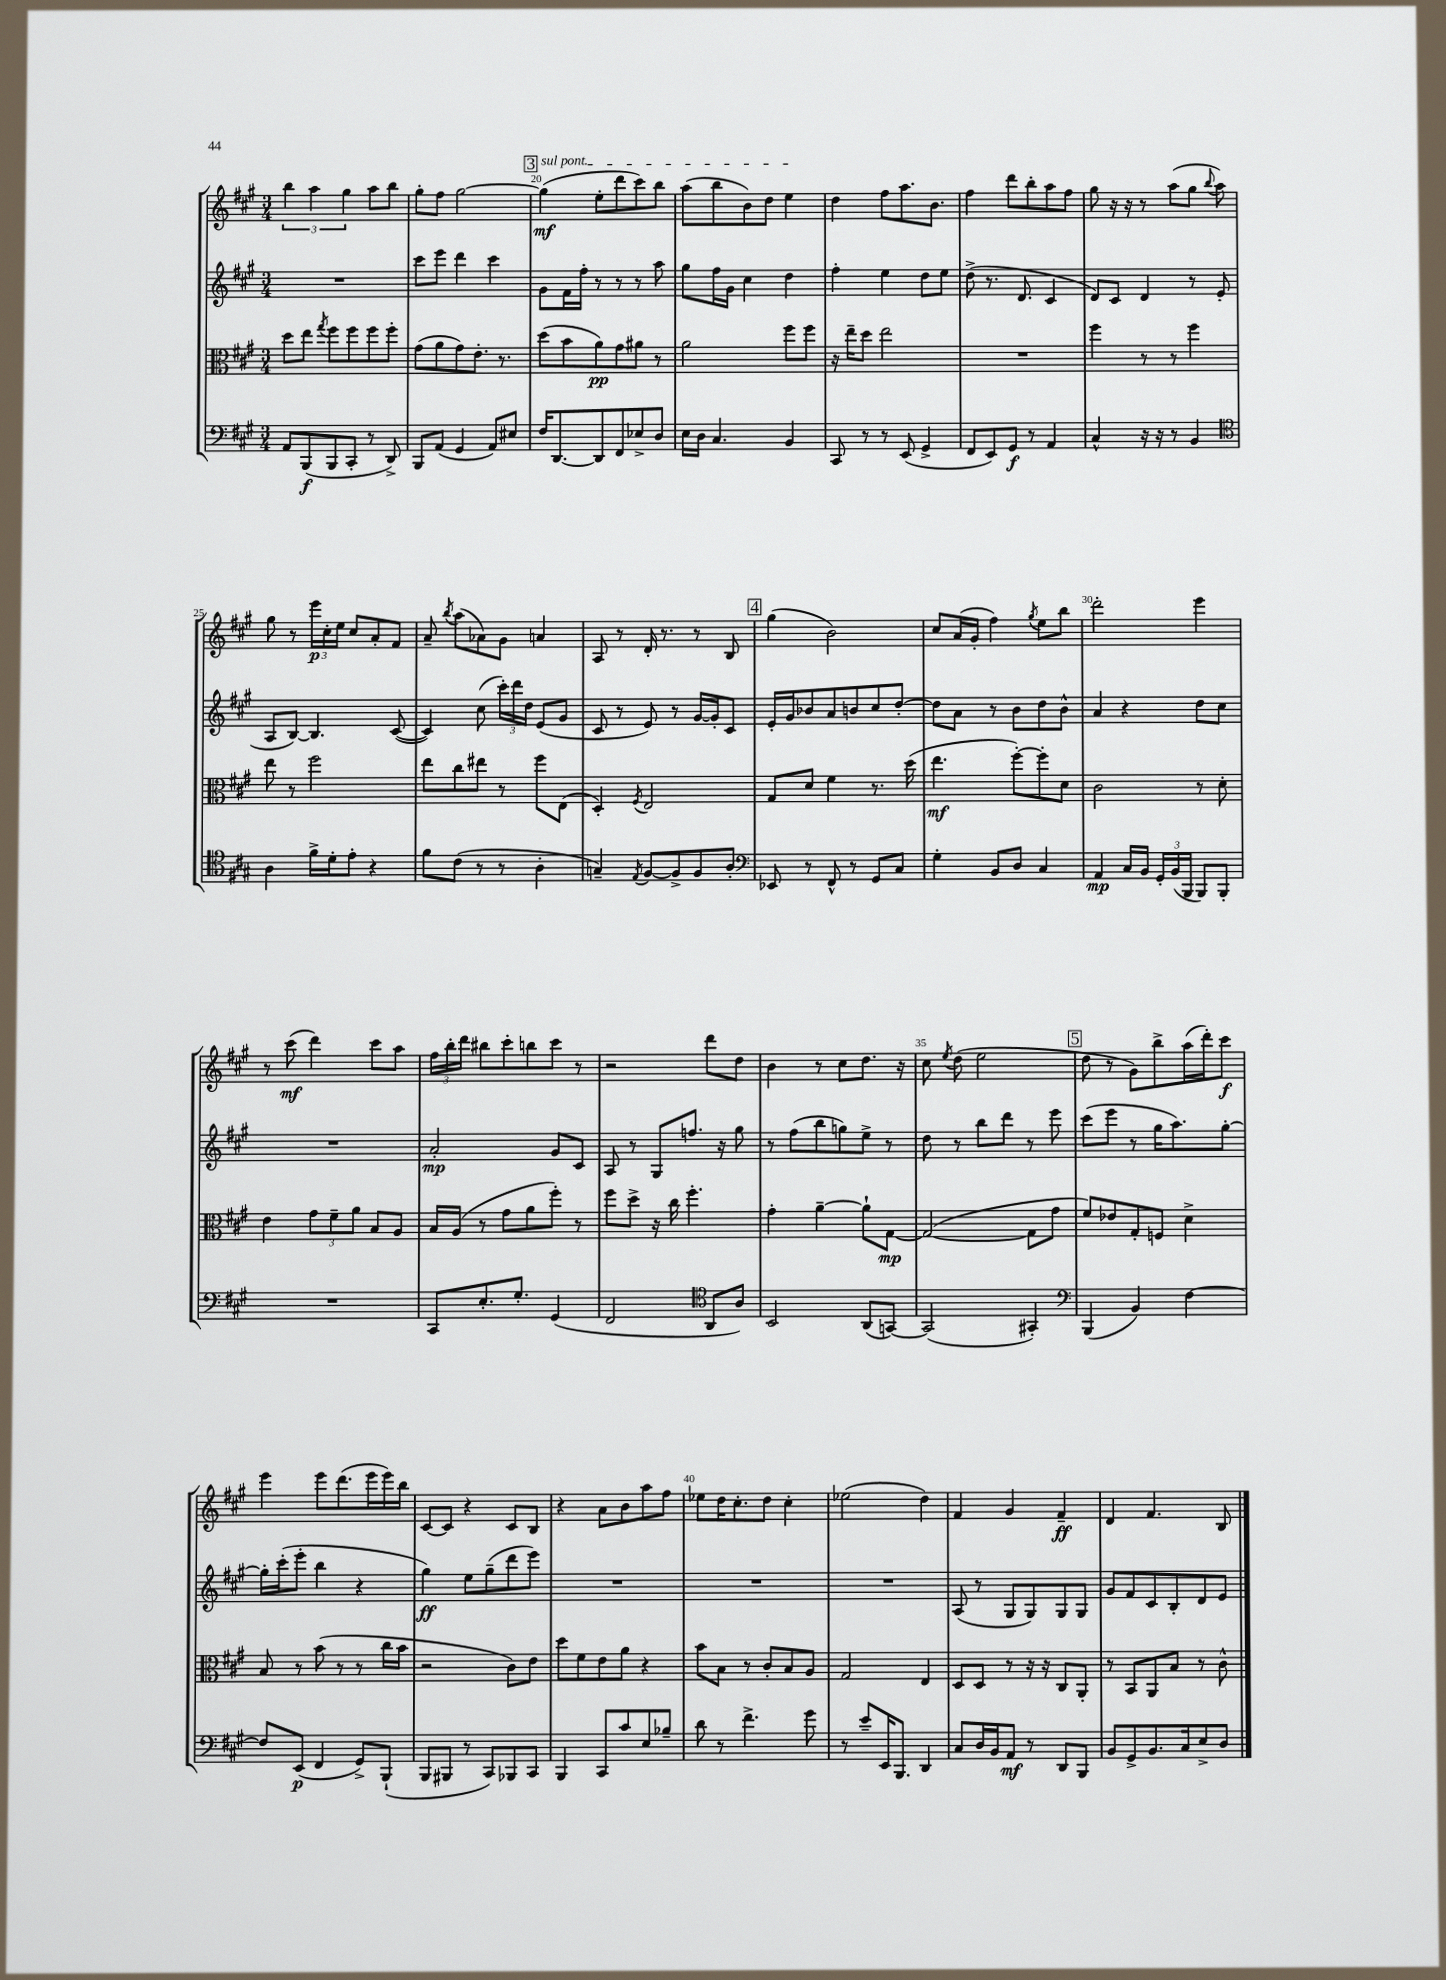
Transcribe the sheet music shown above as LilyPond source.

<<
\new StaffGroup <<
\new Staff = "s0" {
    \clef treble \key a \major \numericTimeSignature \time 3/4
    \autoBeamOff \tuplet 3/2 { b''4 a''4 gis''4 } a''8[ b''8] |
    gis''8[-. fis''8] gis''2~ |
    \mark \markup { \box "3" } \once \override TextSpanner.bound-details.left.text = \markup { \italic "sul pont." } gis''4\mf\startTextSpan( e''8[-. d'''8 cis'''8) b''8] |
    a''8[( b''8 b'8) d''8] e''4\stopTextSpan |
    d''4 fis''8[ a''8. b'8.] |
    fis''4 d'''8[ b''8-. a''8 fis''8] |
    gis''8 r16 r16 r8 a''8[( gis''8] \appoggiatura { b''8 } a''8) |
    gis''8 r8 \tuplet 3/2 { e'''16[\p cis''16-. e''16] } cis''8[ a'8-. fis'8] |
    a'8-- \acciaccatura { b''8 } a''8[( aes'8) gis'8] a'4 |
    a8 r8 d'16-. r8. r8 b8 |
    \mark \markup { \box "4" } gis''4( b'2) |
    cis''8[ a'16( gis'16]-. fis''4) \acciaccatura { gis''8 } e''8[ b''8] |
    d'''2-. e'''4 |
    r8 cis'''8\mf( d'''4) cis'''8[ a''8] |
    \tuplet 3/2 { fis''16[ b''16-. d'''16] } bis''8[ cis'''8-. b''8 cis'''8] r8 |
    r2 d'''8[ d''8] |
    b'4 r8 cis''8[ d''8.] r16 |
    cis''8 \acciaccatura { e''8 } d''8( e''2 |
    \mark \markup { \box "5" } d''8 r8 gis'8[) b''8-> a''16( d'''16-.) cis'''8]\f |
    e'''4 e'''8[ d'''8.( e'''16 e'''16) b''16] |
    cis'8[~ cis'8] r4 cis'8[ b8] |
    r4 a'8[ b'8 a''8 fis''8] |
    ees''8[ d''16 cis''8.-. d''8] cis''4-. |
    ees''2( d''4) |
    fis'4 gis'4 fis'4--\ff |
    d'4 fis'4. b8 \bar "|." |
}
\new Staff = "s1" {
    \clef treble \key a \major \numericTimeSignature \time 3/4
    \autoBeamOff R2. |
    cis'''8[ e'''8] d'''4 cis'''4 |
    \mark \markup { \box "3" } gis'8[ fis'16 fis''16]-. r8 r8 r8 a''8 |
    gis''8[ fis''16 gis'16] cis''4 d''4 |
    fis''4-. e''4 d''8[ e''8] |
    d''8->( r8. d'8. cis'4 |
    d'8[) cis'8] d'4 r8 e'8( |
    a8[ b8]~) b4. cis'8~( |
    cis'4) cis''8( \tuplet 3/2 { cis'''16[-.) d'''16 d''16] } e'8[( gis'8] |
    cis'8 r8 e'8) r8 gis'16[~ gis'16-. cis'8] |
    \mark \markup { \box "4" } e'16[-. gis'16 bes'8 a'8 b'8 cis''8 d''8]~-. |
    d''8[ a'8] r8 b'8[ d''8 b'8]-^ |
    a'4 r4 d''8[ cis''8] |
    R2. |
    a'2-.\mp gis'8[ cis'8] |
    a8 r8 gis8[ f''8.] r16 gis''8 |
    r8 fis''8[( b''8 g''8) e''8]-> r8 |
    d''8 r8 b''8[ d'''8] r8 e'''8 |
    \mark \markup { \box "5" } cis'''8[( e'''8] r8 gis''16[ a''8.) gis''8]~-. |
    gis''16[-. cis'''16-.( e'''8]-. b''4 r4 |
    gis''4\ff) e''8[ gis''8--( d'''8 e'''8]) |
    R2. |
    R2. |
    R2. |
    a8( r8 gis8[ gis8) gis8 gis8] |
    gis'8[ fis'8 cis'8 b8-. d'8 e'8] \bar "|." |
}
\new Staff = "s2" {
    \clef alto \key a \major \numericTimeSignature \time 3/4
    \autoBeamOff d''8[ e''8] \acciaccatura { gis''8 } fis''8[ fis''8 fis''8 fis''8]-. |
    gis'8[( a'8 gis'8) e'8.]-. r8. |
    \mark \markup { \box "3" } d''8[( b'8 a'8\pp) gis'8 ais'8] r8 |
    a'2 fis''8[ fis''8] |
    r16 e''16[-- d''8] e''2 |
    R2. |
    fis''4 r8 r8 fis''4 |
    e''8 r8 fis''2 |
    e''8[ cis''8 eis''8] r8 fis''8[ e8]( |
    d4-.) \acciaccatura { fis8 } e2 |
    \mark \markup { \box "4" } gis8[ d'8] fis'4 r8. d''16( |
    e''4.\mf fis''8[~-.) fis''8-. d'8] |
    cis'2 r8 d'8-. |
    e'4 \tuplet 3/2 { gis'8[ fis'8-- a'8] } b8[ a8] |
    b16[ a16]( r8 gis'8[ a'8 fis''8]-.) r8 |
    fis''8[ d''8]-> r16 cis''16 fis''4.-. |
    gis'4-. a'4~-- a'8[-! gis8]~\mp |
    gis2~( gis8[ gis'8] |
    \mark \markup { \box "5" } fis'8[) ees'8 gis8-. f8] d'4-> |
    b8 r8 b'8( r8 r8 cis''16[ b'16] |
    r2 cis'8[) e'8] |
    d''8[ fis'8 e'8 a'8] r4 |
    b'8[ b8] r8 cis'8[-. b8 a8] |
    gis2 e4 |
    d8[ d8] r8 r16 r16 cis8[ a,8]-. |
    r8 b,8[ a,8 b8] r8 cis'8-^ \bar "|." |
}
\new Staff = "s3" {
    \clef bass \key a \major \numericTimeSignature \time 3/4
    \autoBeamOff a,8[ b,,8\f( b,,8 cis,8]-. r8 d,8->) |
    b,,8[ a,8]( gis,4 a,8[) eis8] |
    \mark \markup { \box "3" } fis16[ d,8.~ d,8 fis,8 ees8-> d8] |
    e16[ d16] cis4. b,4 |
    cis,8 r8 r8 e,8( gis,4-> |
    fis,8[ e,8) gis,8]\f r8 a,4 |
    cis4-^ r16 r16 r8 b,4 |
    \clef tenor a4 fis'16[-> d'16-. e'8]-. r4 |
    fis'8[ cis'8]( r8 r8 a4-. |
    g4--) \acciaccatura { e8 } fis8[~ fis8-> fis8 a8]-. |
    \mark \markup { \box "4" } \clef bass ees,8 r8 fis,8-^ r8 gis,8[ cis8] |
    gis4-. b,8[ d8] cis4 |
    a,4\mp cis16[ b,16] \tuplet 3/2 { gis,16[-. b,16( b,,16] } b,,8[) b,,8]-. |
    R2. |
    cis,8[ e8.-. gis8.]-. gis,4( |
    fis,2 \clef tenor a,8[ a8]) |
    b,2 a,8[( g,8]~) |
    g,2( gis,4-.) |
    \mark \markup { \box "5" } \clef bass b,,4( b,4) fis4~ |
    fis8[ e,8]\p( fis,4 gis,8[->) b,,8]-!( |
    b,,8[ bis,,8] r8 cis,8[) bes,,8 cis,8] |
    b,,4 cis,8[ cis'8 e8 bes8]-- |
    d'8 r8 fis'4.-> gis'8 |
    r8 e'8[-- e,16 b,,8.] d,4 |
    cis8[ d16 b,16 a,8]\mf r8 d,8[ b,,8] |
    b,8[ gis,8-> b,8. cis16 e8-> d8] \bar "|." |
}
>>
>>
\layout { \context { \Score currentBarNumber = #18 \override BarNumber.break-visibility = ##(#f #t #t) barNumberVisibility = #(every-nth-bar-number-visible 5) } }
